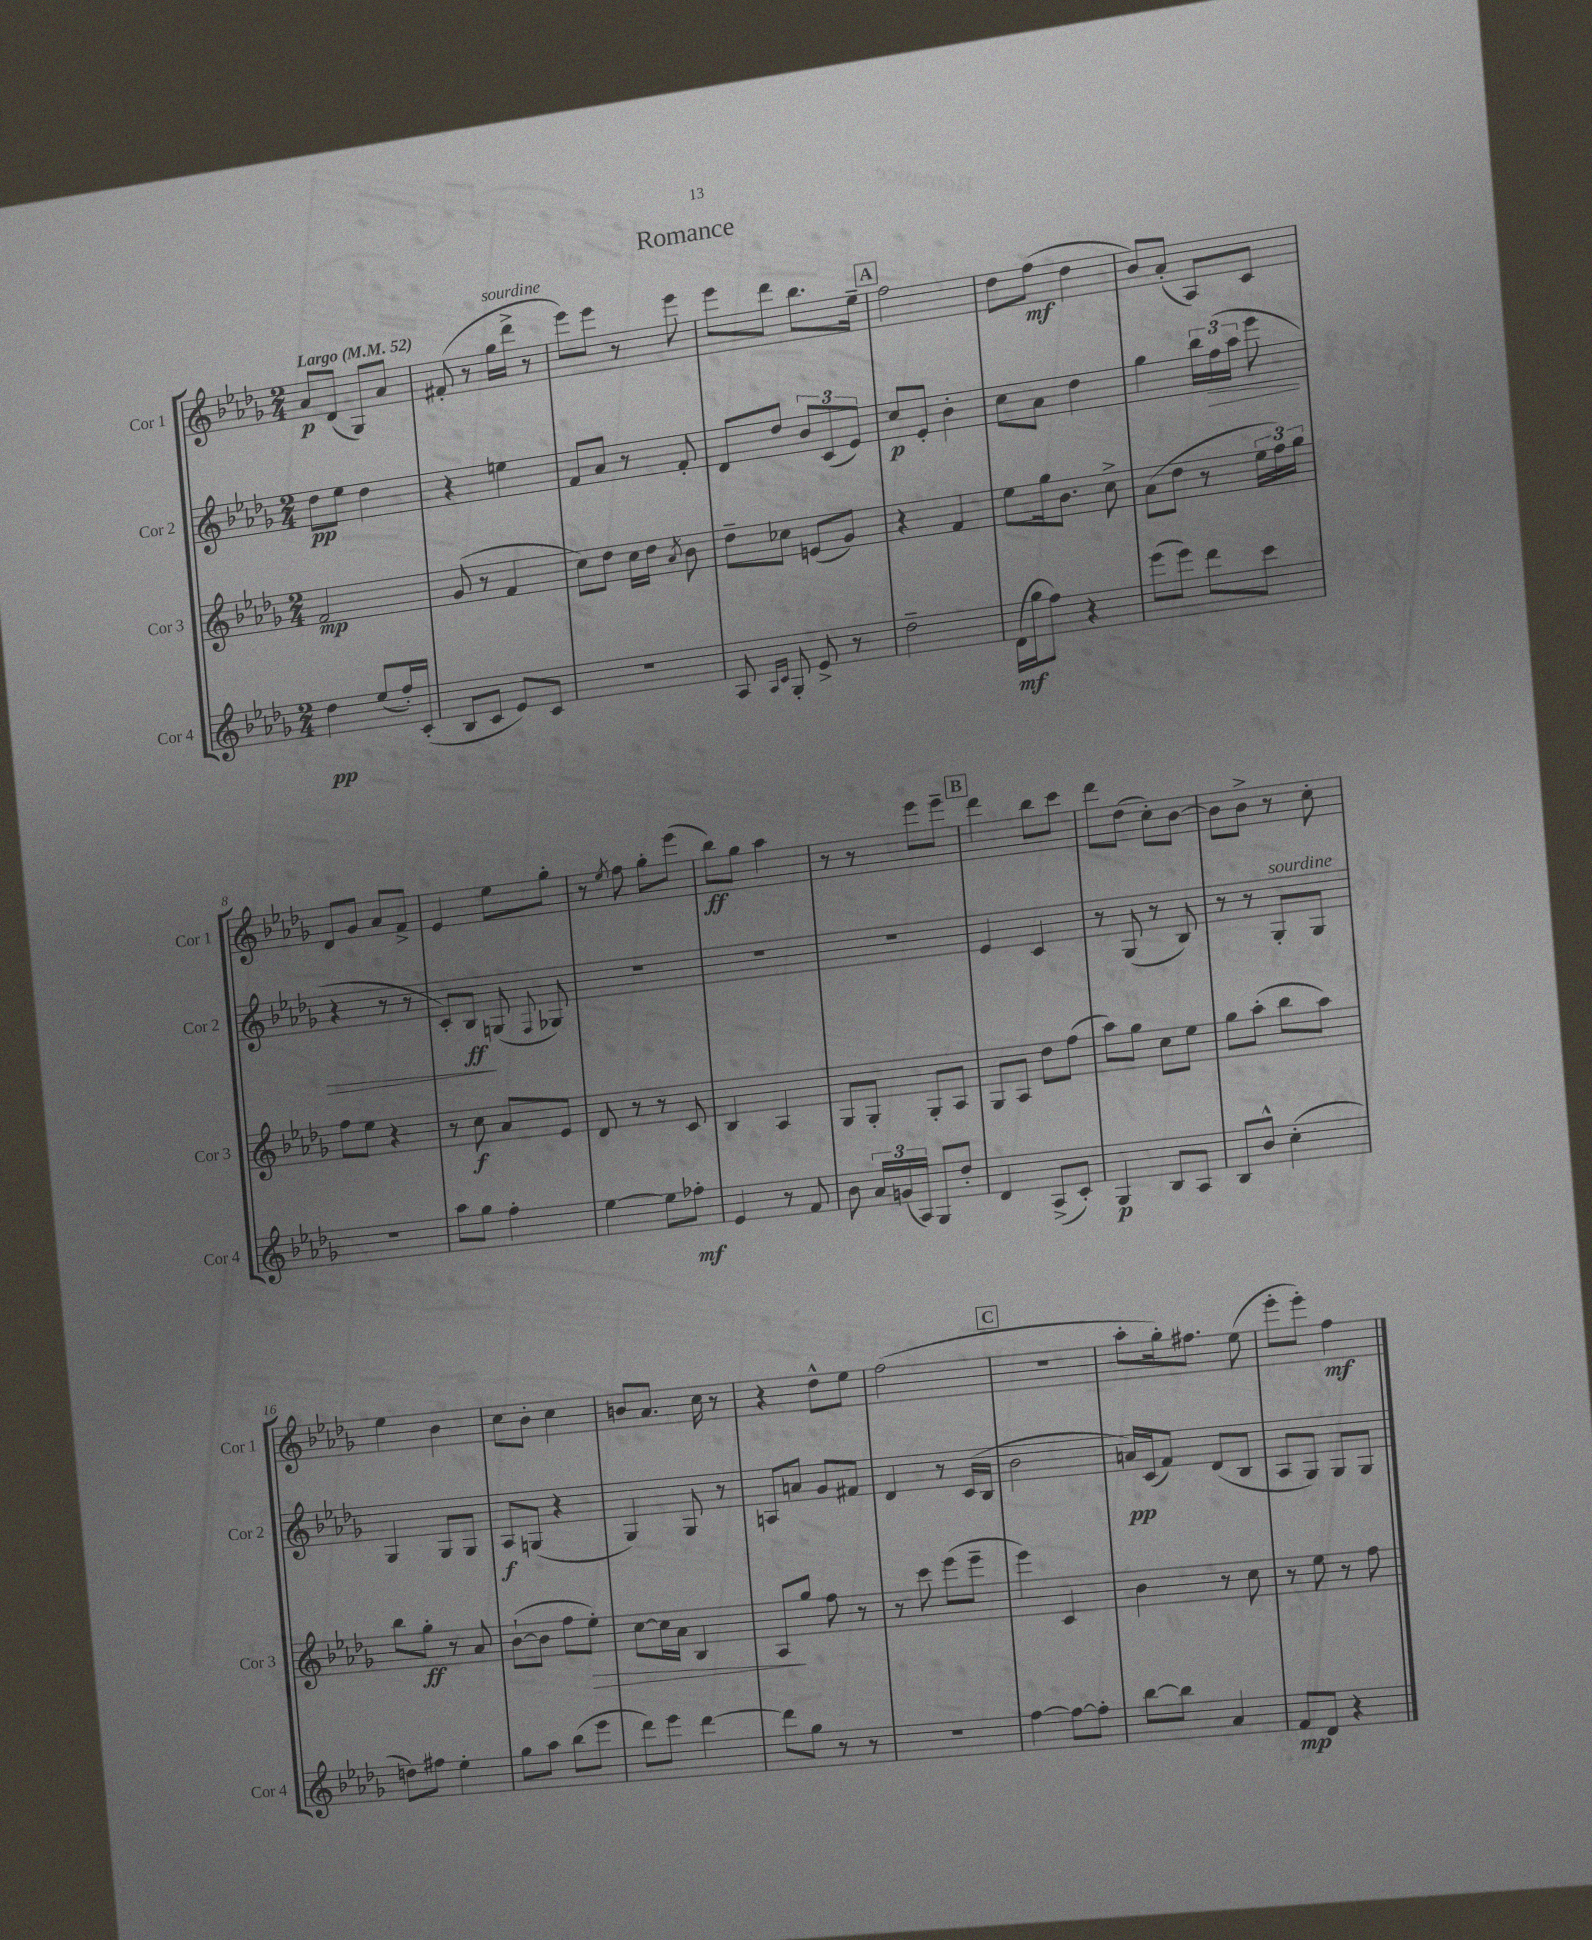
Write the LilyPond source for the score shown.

\header { title = "Romance" }
<<
\new StaffGroup <<
\new Staff = "s0" \with { instrumentName = "Cor 1" shortInstrumentName = "Cor 1" } {
    \clef treble \key des \major \numericTimeSignature \time 2/4 \tempo "Largo" 4 = 52
    \autoBeamOff aes'8[\p des'8]( ges8[) aes'8] |
    fis'8-.( r8 ges''16[^\markup { \italic "sourdine" } des'''16]-> r8 |
    ees'''8[) ees'''8] r8 ees'''8 |
    ees'''8[ des'''8] bes''8.[ ees''16]-- |
    \mark \markup { \box "A" } f''2 |
    des''8[ f''8]\mf( des''4 |
    bes'8[) aes'8]-.( aes8[) c'8] |
    des'8[ ges'8] aes'8[ f'8]-> |
    ees'4 ees''8[ ges''8]-. |
    r8 \acciaccatura { ees''8 } f''8 ges''8[-. ees'''8]( |
    bes''8[\ff) ges''8] aes''4 |
    r8 r8 ees'''8[ ees'''8]-- |
    \mark \markup { \box "B" } des'''4 bes''8[ c'''8] |
    des'''8[ des''8]( c''8[-.) bes'8]~ |
    bes'8[ bes'8]-> r8 c''8-. |
    ees''4 bes'4 |
    c''8[ bes'8]-. c''4 |
    b'8[ aes'8.] c''16 r8 |
    r4 des''8[-^ ees''8] |
    f''2( |
    \mark \markup { \box "C" } R2 |
    aes''8[-. ges''16-.) fis''8.] ees''8( |
    ees'''8[-. ees'''8]-.) f''4\mf \bar "|." |
}
\new Staff = "s1" \with { instrumentName = "Cor 2" shortInstrumentName = "Cor 2" } {
    \clef treble \key des \major \numericTimeSignature \time 2/4
    \autoBeamOff des''8[\pp ees''8] des''4 |
    r4 e''4 |
    f'8[ aes'8] r8 f'8-. |
    des'8[ des''8] \tuplet 3/2 { bes'8[ c'8( ees'8]) } |
    \mark \markup { \box "A" } c''8[\p ees'8]-. bes'4-. |
    c''8[ aes'8] des''4 |
    ges''4 \tuplet 3/2 { bes''16[ f''16\>( aes''16] } ees'''8 |
    r4 r8 r8 |
    c'8[-.) bes8]\ff\! g8( \appoggiatura { f8 } ges8) |
    R2 |
    R2 |
    R2 |
    \mark \markup { \box "B" } ees'4 c'4 |
    r8 ges8( r8 bes8) |
    r8 r8 ges8[-.^\markup { \italic "sourdine" } ges8] |
    ges4 ges8[ ges8] |
    aes8[\f g8]( r4 |
    ges4) ges8 r8 |
    a8[ a'8] ges'8[ fis'8] |
    des'4 r8 c'16[( bes16] |
    \mark \markup { \box "C" } bes'2 |
    a'16[\pp) c'16( f'8]) des'8[( bes8] |
    aes8[ ges8]) ges8[ ges8] \bar "|." |
}
\new Staff = "s2" \with { instrumentName = "Cor 3" shortInstrumentName = "Cor 3" } {
    \clef treble \key des \major \numericTimeSignature \time 2/4
    \autoBeamOff f'2\mp |
    ges'8( r8 f'4 |
    c''8[) des''8] c''16[ des''16] \acciaccatura { aes'8 } bes'8 |
    des''8[-- ces''8] e'8[( ges'8]) |
    \mark \markup { \box "A" } r4 f'4 |
    ees''8[ ges''16 bes'8.] c''8-> |
    aes'8[( des''8] r8 \tuplet 3/2 { ees''16[ f''16) ges''16] } |
    f''8[ ees''8] r4 |
    r8 c''8\f aes'8[ ees'8] |
    des'8 r8 r8 c'8 |
    bes4 aes4 |
    ges8[ ges8]-. ges8[-. aes8] |
    \mark \markup { \box "B" } ges8[ aes8] des''8[ f''8]( |
    aes''8[) ges''8] c''8[ ees''8] |
    ges''8[ aes''8]-.( bes''8[ aes''8]) |
    bes''8[ ges''8]-.\ff r8 aes'8 |
    bes'8[~-!( bes'8] f''8[ ees''8]-.\>) |
    c''8[~ c''16 aes'16] bes4 |
    aes8[\! ges''8] f''8 r8 |
    r8 c'''8 ees'''8[( ees'''8]-- |
    \mark \markup { \box "C" } ees'''4) c'4 |
    bes'4 r8 c''8 |
    r8 ees''8 r8 f''8 \bar "|." |
}
\new Staff = "s3" \with { instrumentName = "Cor 4" shortInstrumentName = "Cor 4" } {
    \clef treble \key des \major \numericTimeSignature \time 2/4
    \autoBeamOff des''4\pp ees''8[( f''16-.) c'16]-.( |
    bes8[ c'8] ees'8[) c'8] |
    R2 |
    aes8 \grace { aes16[ c'16] } ges8-. ees'8-> r8 |
    \mark \markup { \box "A" } des''2-- |
    des'16[\mf( ges''16 f''8]) r4 |
    ees'''8[( ees'''8]) des'''8[ c'''8] |
    R2 |
    aes''8[ ges''8] f''4-. |
    ees''4~ ees''8[ fes''8]-.\mf |
    ees'4 r8 f'8 |
    bes'8 \tuplet 3/2 { aes'16[ g'16( aes16]) } ges8[ des''8]-. |
    \mark \markup { \box "B" } des'4 aes8[->( c'8]-.) |
    ges4\p bes8[ aes8] |
    bes8[ bes'8]-^ c''4-.( |
    d''8[) fis''8] ees''4-. |
    ges''8[ aes''8] bes''8[( ees'''8] |
    des'''8[) ees'''8] des'''4~ |
    des'''8[ ges''8] r8 r8 |
    R2 |
    \mark \markup { \box "C" } f''4~ f''8[~ f''8]-. |
    bes''8[~ bes''8] aes'4 |
    f'8[\mp des'8] r4 \bar "|." |
}
>>
>>
